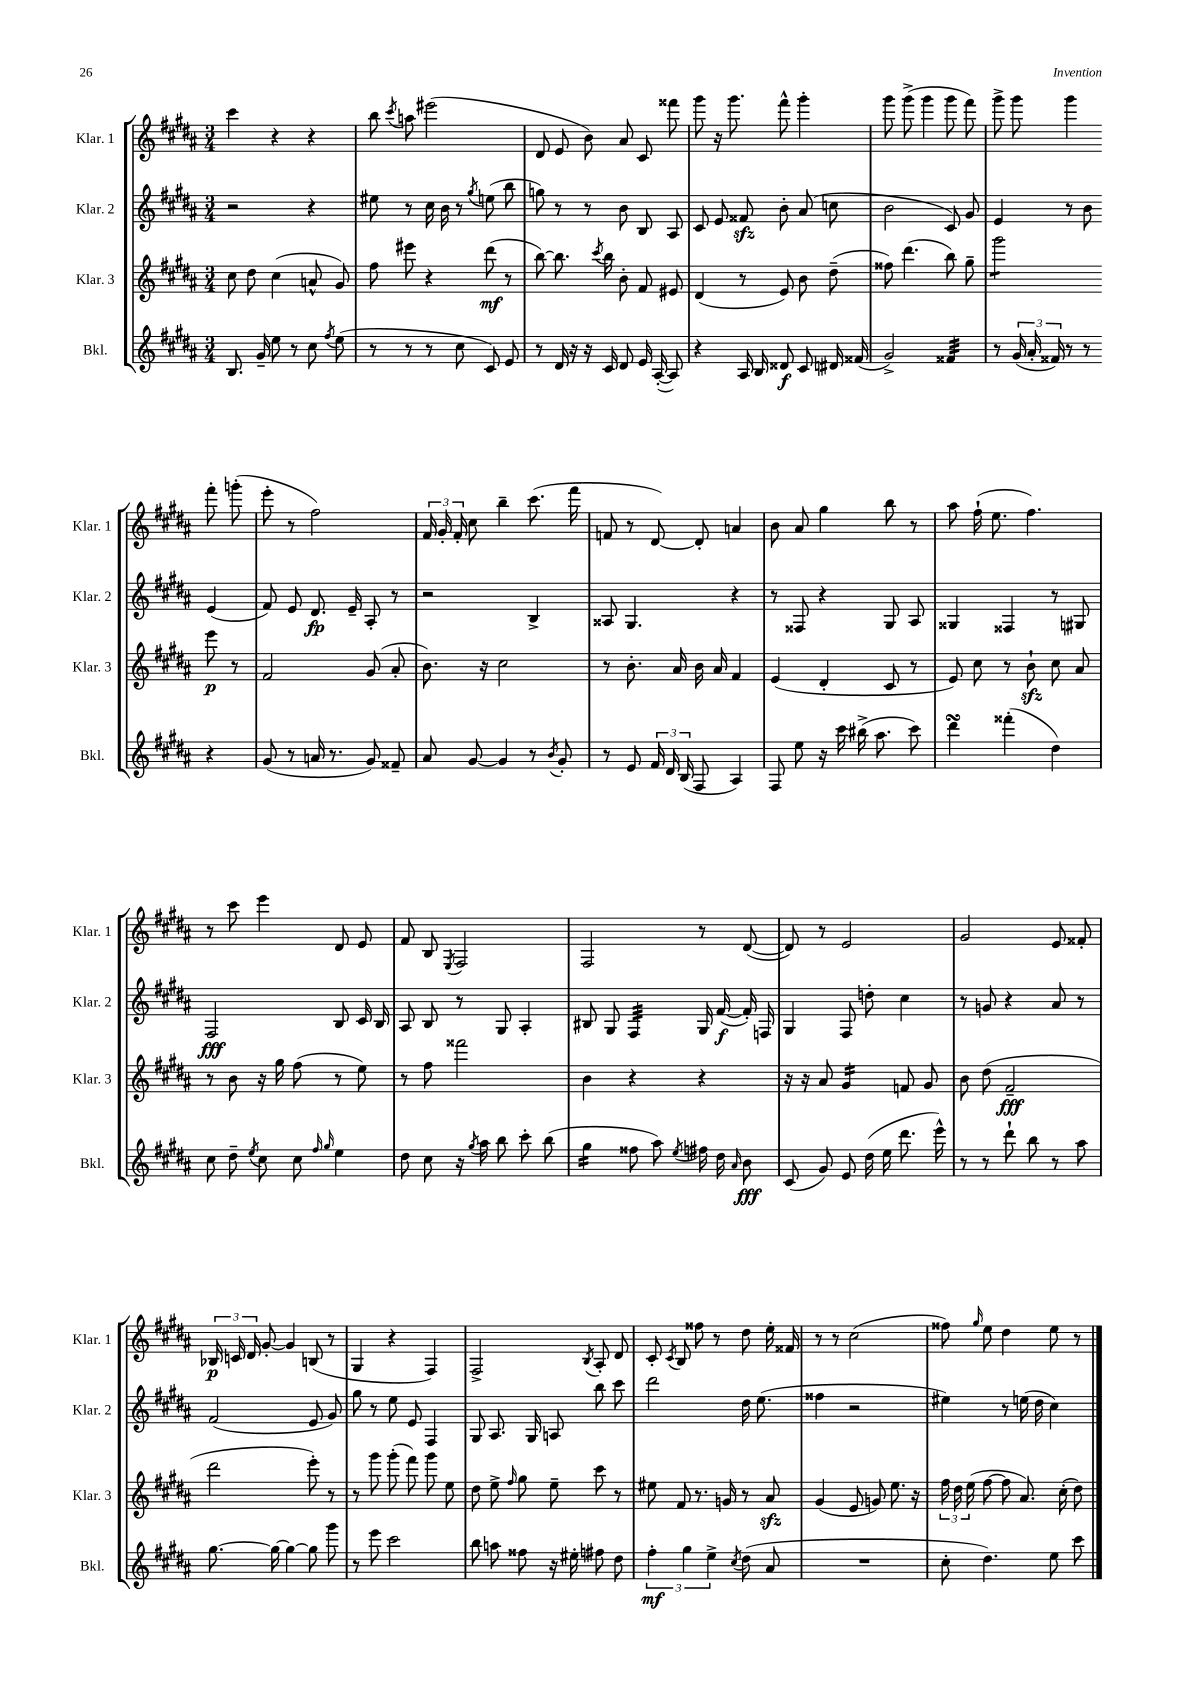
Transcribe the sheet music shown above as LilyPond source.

<<
\new StaffGroup <<
\new Staff = "s0" \with { instrumentName = "Klar. 1" shortInstrumentName = "Klar. 1" } {
    \clef treble \key b \major \numericTimeSignature \time 3/4
    \autoBeamOff cis'''4 r4 r4 |
    b''8 \acciaccatura { cis'''8 } a''8 eis'''2( |
    dis'8 e'8 b'8) ais'8 cis'8 fisis'''8 |
    gis'''8 r16 gis'''8. fis'''8-^ gis'''4-. |
    gis'''8 gis'''8->( gis'''4 gis'''8 fis'''8) |
    gis'''8-> gis'''8 gis'''4 fis'''8-. g'''8-.( |
    e'''8-. r8 fis''2) |
    \tuplet 3/2 { fis'16 gis'16-. fis'16-. } cis''8 b''4-- cis'''8.( fis'''16 |
    f'8 r8 dis'8~) dis'8-. a'4 |
    b'8 ais'8 gis''4 b''8 r8 |
    ais''8 fis''16-!( e''8. fis''4.) |
    r8 cis'''8 e'''4 dis'8 e'8 |
    fis'8 b8 \acciaccatura { e8 } fis2 |
    fis2 r8 dis'8~( |
    dis'8) r8 e'2 |
    gis'2 e'8 fisis'8-. |
    \tuplet 3/2 { bes16\p c'16 dis'16 } gis'8~-. gis'4 b8( r8 |
    gis4 r4 fis4) |
    fis2-> \acciaccatura { b8 } ais8-. dis'8 |
    cis'8-. \acciaccatura { cis'8 } b8 fisis''8 r8 dis''8 e''16-. fisis'16 |
    r8 r8 cis''2( |
    fisis''8) \grace { gis''16 } e''8 dis''4 e''8 r8 \bar "|." |
}
\new Staff = "s1" \with { instrumentName = "Klar. 2" shortInstrumentName = "Klar. 2" } {
    \clef treble \key b \major \numericTimeSignature \time 3/4
    \autoBeamOff r2 r4 |
    eis''8 r8 cis''16 b'16 r8 \acciaccatura { gis''8 } e''8( b''8 |
    g''8) r8 r8 b'8 b8 ais8 |
    cis'8 e'8 fisis'8\sfz b'8-. ais'8( c''8 |
    b'2 cis'8) gis'8 |
    e'4 r8 b'8 e'4( |
    fis'8) e'8 dis'8.\fp e'16-- ais8-. r8 |
    r2 b4-> |
    aisis8 gis4. r4 |
    r8 fisis8 r4 gis8 ais8 |
    gisis4 fisis4 r8 gis8 |
    fis2\fff b8 cis'16 b16 |
    ais8 b8 r8 gis8 ais4-. |
    bis8 gis8 fis4:32 gis16 fis'16~\f( fis'16-.) f16 |
    gis4 fis8 d''8-. cis''4 |
    r8 g'8 r4 ais'8 r8 |
    fis'2( e'8 gis'8) |
    gis''8 r8 e''8 e'8 fis4 |
    gis8 ais8. gis16 a8 b''8 cis'''8 |
    dis'''2 dis''16 e''8.( |
    fisis''4 r2 |
    eis''4) r8 e''16( dis''16 cis''4) \bar "|." |
}
\new Staff = "s2" \with { instrumentName = "Klar. 3" shortInstrumentName = "Klar. 3" } {
    \clef treble \key b \major \numericTimeSignature \time 3/4
    \autoBeamOff cis''8 dis''8 cis''4( a'8-^ gis'8) |
    fis''8 eis'''8 r4 dis'''8\mf( r8 |
    b''8~) b''8. \acciaccatura { cis'''8 } b''16 b'8-. fis'8 eis'8 |
    dis'4( r8 e'8) b'8 dis''8--( |
    fisis''8) dis'''4.( b''8) gis''8-- |
    gis'''2:8 e'''8\p r8 |
    fis'2 gis'8( ais'8-. |
    b'8.) r16 cis''2 |
    r8 b'8.-. ais'16 b'16 ais'16 fis'4 |
    e'4( dis'4-. cis'8 r8 |
    e'8) cis''8 r8 b'8-!\sfz cis''8 ais'8 |
    r8 b'8 r16 gis''16 fis''8( r8 e''8) |
    r8 fis''8 fisis'''2 |
    b'4 r4 r4 |
    r16 r16 ais'8 gis'4:16 f'8 gis'8 |
    b'8 dis''8( fis'2--\fff |
    dis'''2 e'''8-.) r8 |
    r8 gis'''8 gis'''8-.( fis'''8) gis'''8 e''8 |
    dis''8 e''8-> \grace { fis''16 } gis''8 e''8-- cis'''8 r8 |
    eis''8 fis'8 r8. g'16 r8 ais'8\sfz |
    gis'4( e'8 g'8) e''8. r16 |
    \tuplet 3/2 { fis''16 dis''16 e''16( } fis''8~ fis''8 ais'8.) cis''16-.( dis''8) \bar "|." |
}
\new Staff = "s3" \with { instrumentName = "Bkl." shortInstrumentName = "Bkl." } {
    \clef treble \key b \major \numericTimeSignature \time 3/4
    \autoBeamOff b8. gis'16-- e''8 r8 cis''8 \acciaccatura { fis''8 } e''8( |
    r8 r8 r8 cis''8 cis'8) e'8 |
    r8 dis'16 r16 r16 cis'16 dis'8 e'16 ais16~-.( ais8) |
    r4 ais16 b16 disis'8\f cis'8 dis'16 fisis'16( |
    gis'2->) fisis'4:32 |
    r8 \tuplet 3/2 { gis'16( ais'16-. fisis'16) } r8 r8 r4 |
    gis'8( r8 a'16 r8. gis'8) fisis'8-- |
    ais'8 gis'8~ gis'4 r8 \acciaccatura { b'8 } gis'8-. |
    r8 e'8 \tuplet 3/2 { fis'16 dis'16 b16( } fis8 ais4) |
    fis8 e''8 r16 cis'''16 bis''16->( ais''8. cis'''8) |
    dis'''4\turn fisis'''4-.( dis''4) |
    cis''8 dis''8-- \acciaccatura { e''8 } cis''8 cis''8 \grace { fis''16 gis''16 } e''4 |
    dis''8 cis''8 r16 \acciaccatura { gis''8 } ais''16 b''8 cis'''8-. b''8( |
    gis''4:16 fisis''8 ais''8) \acciaccatura { e''8 } fis''16 dis''16 \grace { ais'16 } b'8\fff |
    cis'8( gis'8) e'8 dis''16( e''16 dis'''8. e'''16-^) |
    r8 r8 dis'''8-! b''8 r8 ais''8 |
    gis''8.~ gis''16~ gis''4~ gis''8 gis'''8 |
    r8 e'''8 cis'''2 |
    b''8 a''8 fisis''8 r16 eis''16-. fis''8 dis''8 |
    \tuplet 3/2 { fis''4-.\mf gis''4 e''4-> } \acciaccatura { cis''8 } dis''8( ais'8 |
    R2. |
    cis''8-. dis''4.) e''8 cis'''8 \bar "|." |
}
>>
>>
\layout { \context { \Score \remove "Bar_number_engraver" } }
